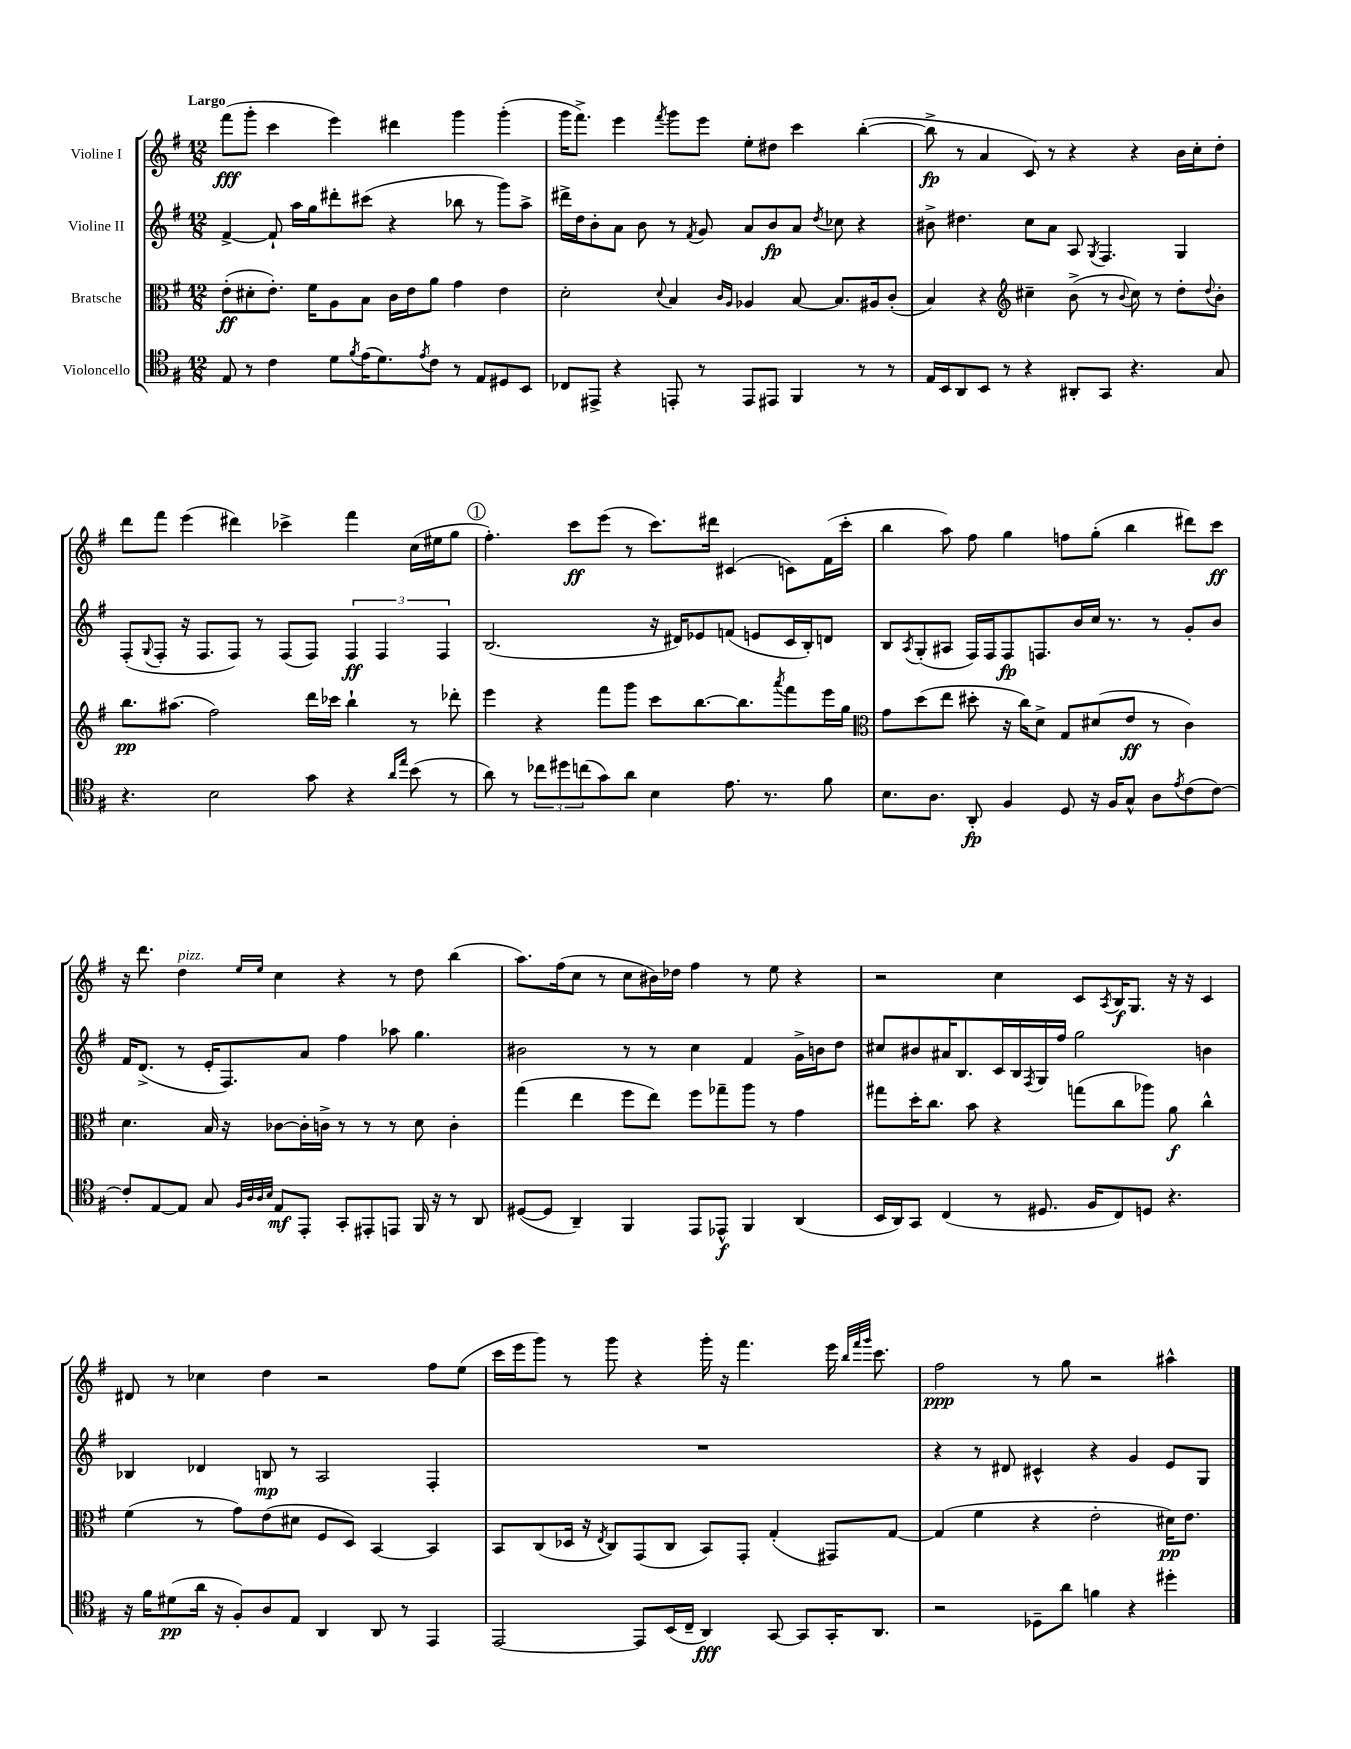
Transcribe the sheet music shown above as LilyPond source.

<<
\new StaffGroup <<
\new Staff = "s0" \with { instrumentName = "Violine I" } {
    \clef treble \key g \major \numericTimeSignature \time 12/8 \tempo "Largo"
    fis'''8\fff( g'''8-. c'''4 e'''4) dis'''4 g'''4 g'''4-.( |
    g'''16 fis'''8.->) e'''4 \acciaccatura { fis'''8 } g'''8 e'''8 e''8-. dis''8 c'''4 b''4~-.( |
    b''8->\fp r8 a'4 c'8) r8 r4 r4 b'16 c''16-. d''8-. |
    d'''8 fis'''8 e'''4( dis'''4) ces'''4-> fis'''4 c''16( eis''16 g''8 |
    \mark \markup { \circle "1" } fis''4.-.) c'''8\ff e'''8( r8 c'''8.) dis'''16 cis'4( c'8) fis'16( c'''16-. |
    b''4 a''8) fis''8 g''4 f''8 g''8-.( b''4 dis'''8) c'''8\ff |
    r16 d'''8. d''4^\markup { \italic "pizz." } \grace { e''16 e''16 } c''4 r4 r8 d''8 b''4( |
    a''8.) fis''16( c''8 r8 c''8 bis'16) des''16 fis''4 r8 e''8 r4 |
    r2 c''4 c'8 \acciaccatura { a8 } b16\f g8. r16 r16 c'4 |
    dis'8 r8 ces''4 d''4 r2 fis''8 e''8( |
    c'''16 e'''16 g'''8) r8 g'''8 r4 g'''16-. r16 fis'''4. e'''16 \grace { b''32 fis'''32 g'''32 } c'''8. |
    fis''2\ppp r8 g''8 r2 ais''4-^ \bar "|." |
}
\new Staff = "s1" \with { instrumentName = "Violine II" } {
    \clef treble \key g \major \numericTimeSignature \time 12/8
    fis'4~-> fis'8-! a''16 g''16 dis'''8-. cis'''8( r4 bes''8 r8 g'''8) a''8-> |
    dis'''16-> d''16 b'8-. a'8 b'8 r8 \acciaccatura { fis'8 } g'8 a'8 b'8\fp a'8 \acciaccatura { d''8 } ces''8 r4 |
    bis'8-> dis''4. c''8 a'8 a8 \acciaccatura { g8 } fis4. g4 |
    fis8-.( \appoggiatura { g8 } fis8-. r16 fis8. fis8) r8 fis8( fis8) \tuplet 3/2 { fis4\ff fis4 fis4 } |
    \mark \markup { \circle "1" } b2.( r16 dis'16) ees'8 f'8( e'8 c'16 b16-.) d'8 |
    b8 \acciaccatura { a8 } g8-.( ais8 fis16) fis16 fis8\fp f8. b'16 c''16 r8. r8 g'8-. b'8 |
    fis'16 d'8.->( r8 e'16-. fis8.) a'8 fis''4 aes''8 g''4. |
    bis'2 r8 r8 c''4 fis'4 g'16-> b'16 d''8 |
    cis''8 bis'8 ais'16 b8. c'16 b16 \acciaccatura { fis8 } g16 fis''16 g''2 b'4 |
    bes4 des'4 b8\mp r8 a2 fis4-. |
    R1. |
    r4 r8 dis'8 cis'4-^ r4 g'4 e'8 g8 \bar "|." |
}
\new Staff = "s2" \with { instrumentName = "Bratsche" } {
    \clef alto \key g \major \numericTimeSignature \time 12/8
    e'8-.\ff( dis'8-. e'8.-.) fis'16 a8 b8 c'16 e'16 a'8 g'4 e'4 |
    d'2-. \appoggiatura { d'8 } b4 \grace { c'16 a16 } aes4 b8~ b8. ais16 c'8-.( |
    b4) r4 \clef treble cis''4-- b'8->( r8 \appoggiatura { b'8 } cis''8) r8 d''8-. \appoggiatura { d''8 } b'8-. |
    b''8.\pp ais''8.( fis''2) d'''16 ces'''16 b''4-! r8 des'''8-. |
    \mark \markup { \circle "1" } e'''4 r4 fis'''8 g'''8 c'''8 b''8.~ b''8. \acciaccatura { a'''8 } fis'''8 e'''16 g''16 |
    \clef alto g'8 d''8( e''8 dis''8-. r16 c''16) d'8-> g8 dis'8( e'8\ff r8 c'4) |
    d'4. b16 r16 ces'8~ ces'16-. c'16-> r8 r8 r8 d'8 c'4-. |
    g''4( e''4 fis''8 e''8) fis''8 ges''8-- a''8 r8 g'4 |
    gis''8 d''16-. c''8. b'8 r4 g''8( c''8 aes''8) a'8\f c''4-^ |
    fis'4( r8 g'8) e'8( dis'8 fis8 d8) b,4~ b,4 |
    b,8 c8( des16 r16 \acciaccatura { e8 } c8) g,8( c8 b,8) g,8-. g4-.( gis,8) g8~ |
    g4( fis'4 r4 e'2-. dis'16\pp) e'8. \bar "|." |
}
\new Staff = "s3" \with { instrumentName = "Violoncello" } {
    \clef tenor \key g \major \numericTimeSignature \time 12/8
    e8 r8 c'4 d'8 \acciaccatura { fis'8 } e'16( d'8.) \acciaccatura { e'8 } c'8 r8 e8 dis8 b,8 |
    ces8 eis,8-> r4 e,8-. r8 e,8 eis,8 fis,4 r8 r8 |
    e16 b,16 a,8 b,8 r8 r4 ais,8-. g,8 r4. g8 |
    r4. b2 g'8 r4 \grace { a'16 e''16 } b'8( r8 |
    \mark \markup { \circle "1" } a'8) r8 \tuplet 3/2 { ces''8 dis''8 c''8( } g'8) a'8 b4 e'8. r8. fis'8 |
    b8. a8. a,8-.\fp fis4 d8 r16 fis16 g8-^ a8 \acciaccatura { e'8 } c'8( c'8~) |
    c'8-. e8~ e8 g8 \grace { fis32 a32 a32 b32 } e8\mf e,8-. g,8-. eis,8-. e,8 fis,16 r16 r8 a,8 |
    dis8~( dis8 a,4--) fis,4 e,8 ees,8-^\f fis,4 a,4( |
    b,16 a,16) g,8 c4( r8 dis8. fis16 c8) d8 r4. |
    r16 fis'16 dis'8\pp( a'16 r16 fis8-.) a8 e8 a,4 a,8 r8 e,4 |
    e,2~ e,8 b,16( c16-- a,4\fff) g,8~ g,8 g,16-. a,8. |
    r2 des8-- a'8 f'4 r4 dis''4-. \bar "|." |
}
>>
>>
\layout { \context { \Score \remove "Bar_number_engraver" } }
